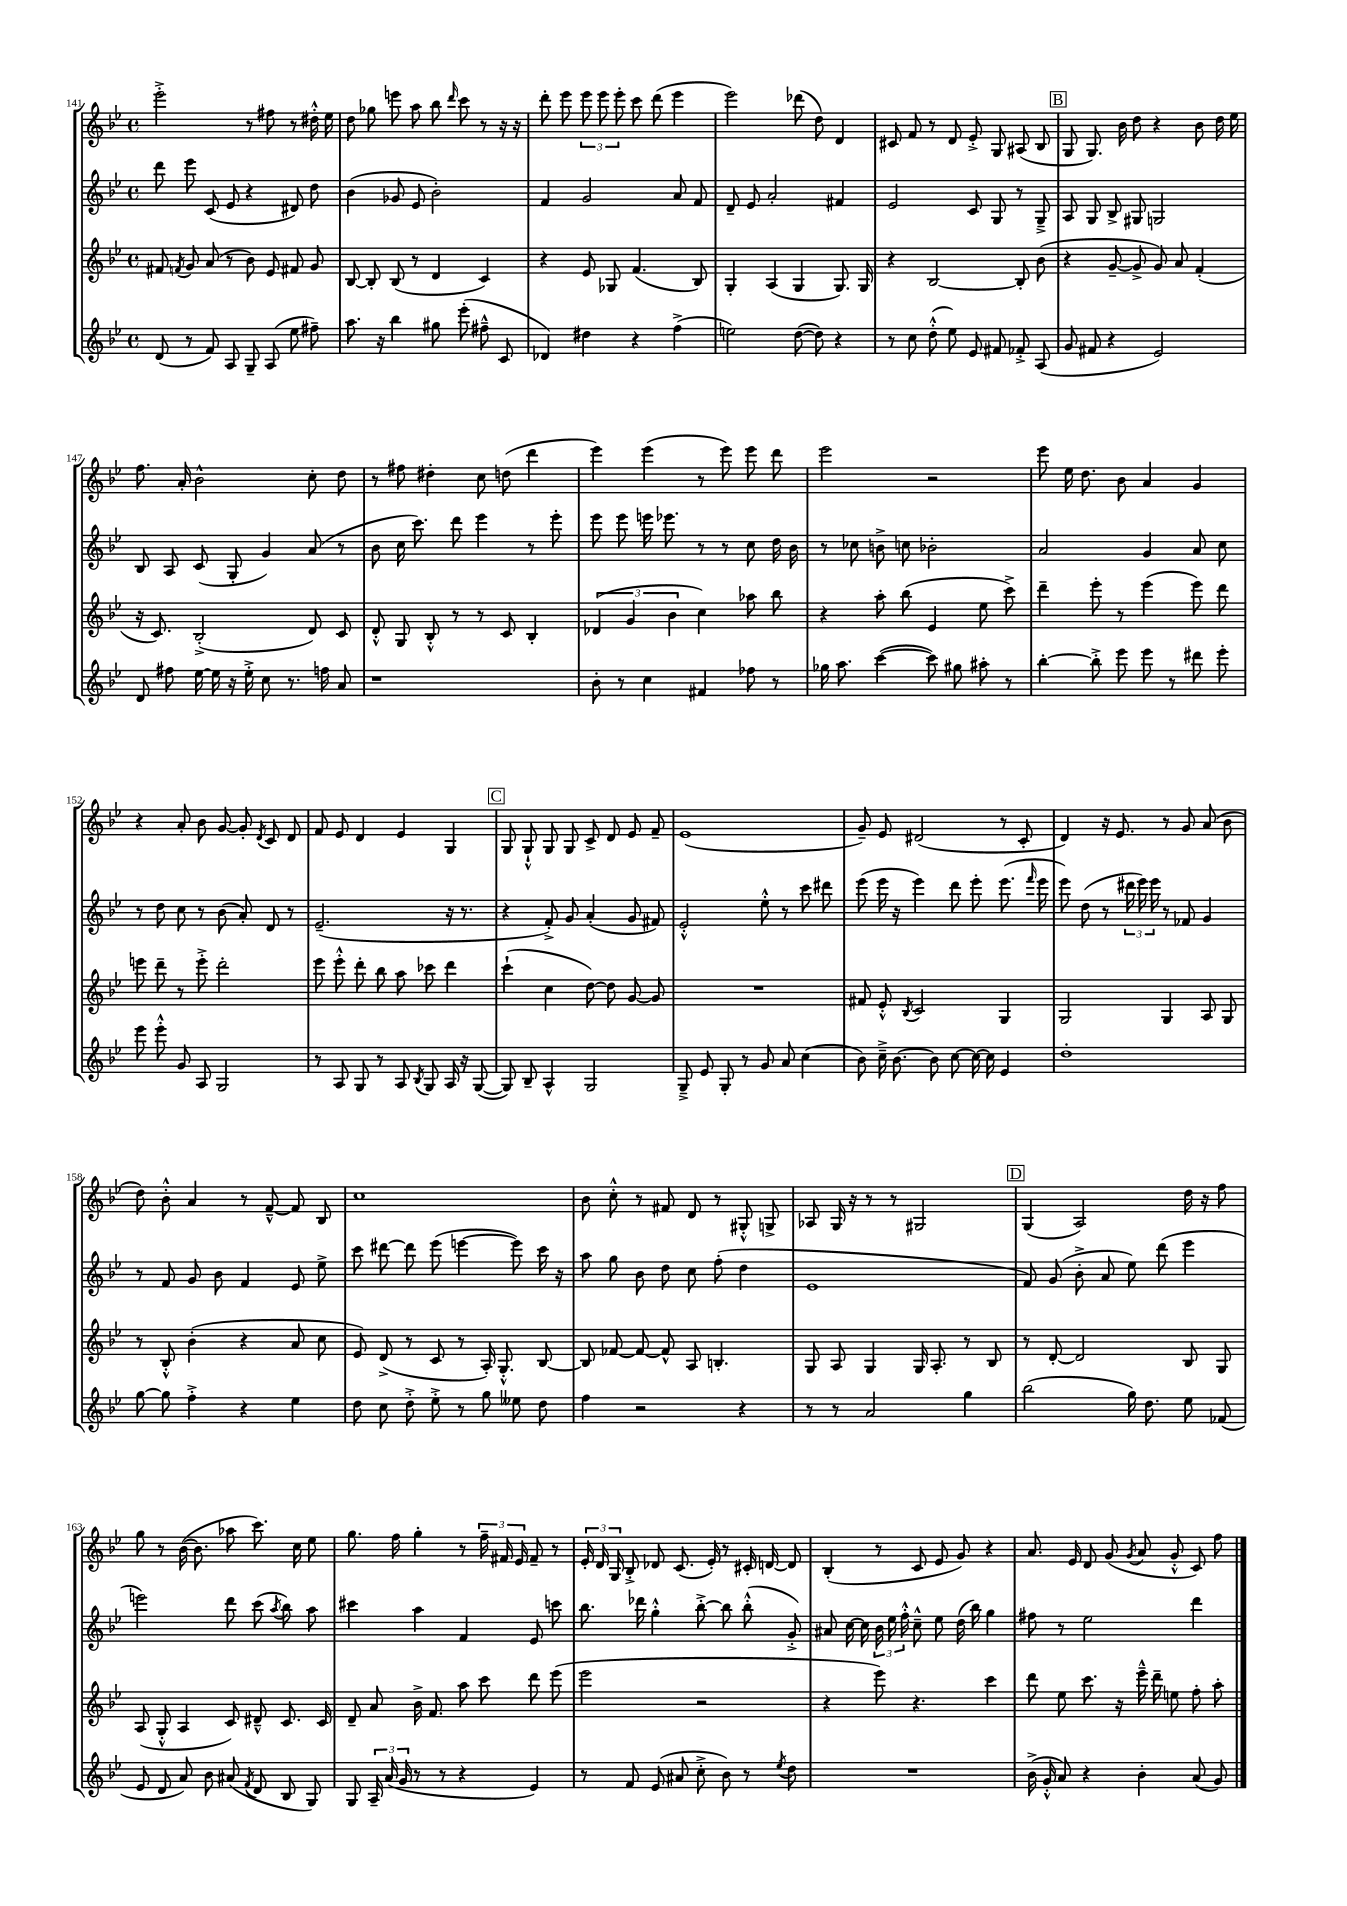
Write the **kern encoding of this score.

**kern	**kern	**kern	**kern
*part4	*part3	*part2	*part1
*staff4	*staff3	*staff2	*staff1
*clefG2	*clefG2	*clefG2	*clefG2
*k[b-e-]	*k[b-e-]	*k[b-e-]	*k[b-e-]
*M4/4	*M4/4	*M4/4	*M4/4
*met(c)	*met(c)	*met(c)	*met(c)
=141	=141	=141	=141
(8d/	8f#X/	8ddd\	2eee-'^\
.	8qfn/	.	.
8r	8g/	8eee-\	.
8f/)	(8a/	(8c/	.
8A/	8r	8e-/	.
8G~/	8b-\)	4r	8r
(8A/	8e-/	.	8ff#X\
8ee-\	8f#X/	8d#X/)	8r
8ff#X~\)	8g/	8dd\	16dd#X'^^\
.	.	.	16ee-\
=142	=142	=142	=142
8.aa\	[8B-/	(4b-\	8dd\
.	8B-'/]	.	8gg-X\
16r	.	.	.
4bb-\	(8B-/	8g-X/	8eeen\
.	8r	8e-/	8aa\
8gg#X\	4d/	2b-'\)	8bb-\
.	.	.	16qqddd/
(8eee-'\	.	.	8ccc\
8ff#X~^^\	4c/)	.	8r
8c/	.	.	16r
.	.	.	16r
=143	=143	=143	=143
4d-X/)	4r	4f/	8ddd'\
.	.	.	8eee-\
4dd#X\	8e-/	2g/	12eee-\
.	.	.	12eee-\
.	8G-X/	.	.
.	.	.	12eee-'\
4r	(4.f/	.	8ccc\
.	.	.	(8ddd\
(4ff^\	.	8a/	4eee-\
.	8B-/)	8f/	.
=144	=144	=144	=144
2een\)	4G'/	8d~/	2eee-\)
.	.	8e-/	.
.	(4A/	2a'/	.
([8dd\	4G/	.	(8ddd-X\
8dd\])	.	.	8dd\)
4r	8.G/)	4f#X/	4d/
.	16G/	.	.
=145	=145	=145	=145
8r	4r	2e-/	8c#X/
8cc\	.	.	8f/
(8dd'^^\	[2B-/	.	8r
8ee-\)	.	.	8d/
8e-/	.	8c/	8e-'^/
8f#X/	.	8G/	8G/
8f-X'^/	8B-'/]	8r	(8A#X/
(8A/	(8b-\	8G~^/	8B-/
!!LO:REH:place=s1:t=B
=146	=146	=146	=146
8g/	4r	8A/	8G/
8f#X/	.	8G/	8.G/)
4r	[8g~/	8B-^/	.
.	.	.	16b-\
.	8g^/]	8G#X/	8dd\
2e-/)	8g/)	2Gn/	4r
.	8a/	.	.
.	(4f'/	.	8b-\
.	.	.	16dd\
.	.	.	16ee-\
!!LO:LB:g=z
=147	=147	=147	=147
8d/	16r	8B-/	8.ff\
.	8.c/)	.	.
8ff#X\	.	8A/	.
.	.	.	16a'/
[16ee-\	(2B-'^/	(8c/	2b-^^\
16ee-\]	.	.	.
16r	.	8G'/	.
16ee-'^\	.	.	.
8cc\	.	4g/)	.
8.r	.	.	.
.	8d/)	(8a/	8cc'\
16ffn\	.	.	.
8a/	8c/	8r	8dd\
=148	=148	=148	=148
1r	8d'^^/	8b-\	8r
.	8G/	16cc\	8ff#X\
.	.	8.ccc\)	.
.	8B-'^^/	.	4dd#X'\
.	8r	8ddd\	.
.	8r	4eee-\	8cc\
.	8c/	.	(8ddn\
.	4B-'/	8r	4ddd\
.	.	8eee-'\	.
=149	=149	=149	=149
8b-'\	(6d-X/	8eee-\	4eee-\)
8r	.	8eee-\	.
.	6g/	.	.
4cc\	.	16eeen\	(4eee-\
.	.	8.eee-X\	.
.	6b-\	.	.
4f#X/	4cc\)	8r	8r
.	.	8r	8eee-\)
8ff-X\	8aa-X\	8cc\	8eee-\
8r	8bb-\	16dd\	8ddd\
.	.	16b-\	.
=150	=150	=150	=150
16gg-X\	4r	8r	2eee-\
8.aa\	.	.	.
.	.	8cc-X\	.
([4ccc\	8aa'\	8bn^\	.
.	(8bb-\	8ccn\	.
8ccc\])	4e-/	2b-X'\	2r
8gg#X\	.	.	.
8aa#X'\	8ee-\	.	.
8r	8ccc^\)	.	.
=151	=151	=151	=151
[4bb-'\	4ddd~\	2a/	8eee-\
.	.	.	16ee-\
.	.	.	8.dd\
8bb-'^\]	8eee-'\	.	.
8eee-\	8r	.	8b-\
8eee-\	(4eee-\	4g/	4a/
8r	.	.	.
8ddd#X\	8eee-\)	8a/	4g/
8eee-'\	8ddd\	8cc\	.
!!LO:LB:g=z
=152	=152	=152	=152
8eee-\	8eeen\	8r	4r
8eee-'^^\	8ddd~\	8dd\	.
8g/	8r	8cc\	8a'/
8A/	8eee'^\	8r	8b-\
2G/	2ddd'\	(8b-\	[8g/
.	.	8a'/)	8g'/]
.	.	.	8qd/
.	.	8d/	8c/
.	.	8r	8d/
=153	=153	=153	=153
8r	8eee-\	(2.e-~/	8f/
8A/	8eee-'^^\	.	8e-/
8G/	8ddd'\	.	4d/
8r	8bb-\	.	.
8A/	8aa\	.	4e-/
8qB-/	.	.	.
8G/	8ccc-X\	.	.
16A/	4ddd\	16r	4G/
16r	.	8.r	.
([8G/	.	.	.
!!LO:REH:place=s1:t=C
=154	=154	=154	=154
8G/])	(4ccc`\	4r	8G/
8B-~/	.	.	8G`^^/
4A^^/	4cc\	8f'^/)	8G/
.	.	8g/	8G/
2G/	[8dd\)	(4a'/	8c^/
.	8dd\]	.	8d/
.	[8g/	8g/	8e-/
.	8g/]	8f#X/)	8f~/
=155	=155	=155	=155
8G~^/	1r	2e-'^^/	(1e-
8e-/	.	.	.
8G'/	.	.	.
8r	.	.	.
8g/	.	8ee-'^^\	.
8a/	.	8r	.
(4cc\	.	8ccc\	.
.	.	8ddd#X\	.
=156	=156	=156	=156
8b-\)	8f#X/	(8eee-\	8g~/)
16cc~^\	8e-'^^/	16eee-\	8e-/
[8.b-\	.	16r	.
.	8qB-/	.	.
.	2c/	4eee-\)	(2d#X/
8b-\]	.	.	.
[8cc\	.	8ddd\	.
16cc\_	.	8eee-'\	.
16cc\]	.	.	.
4e-/	4G/	(8.eee-\	8r
.	.	.	8c'/
.	.	16qqfff/	.
.	.	16eee-\	.
=157	=157	=157	=157
1dd'	2G/	8eee-\)	4d/)
.	.	(8dd\	.
.	.	8r	16r
.	.	.	8.e-/
.	.	24ddd#X\	.
.	.	24eee-\)	.
.	.	24eee-\	.
.	4G/	8r	8r
.	.	8f-X/	8g/
.	8A/	4g/	(8a/
.	8G/	.	8b-\
!!LO:LB:g=z
=158	=158	=158	=158
[8gg\	8r	8r	8dd\)
8gg\]	8B-'^^/	8f/	8b-'^^\
4ff'^\	(4b-'\	8g/	4a/
.	.	8b-\	.
4r	4r	4f/	8r
.	.	.	[8f~^^/
4ee-\	8a/	8e-/	8f/]
.	8cc\	8ee-^\	8B-/
=159	=159	=159	=159
8dd\	8e-/)	8ccc\	1cc
8cc\	(8d^/	[8ddd#X\	.
8dd'^\	8r	8ddd#\]	.
8ee-'^\	8c/	(8eee-\	.
8r	8r	[4eeen\	.
8gg\	16A'/)	.	.
.	8.G'^^/	.	.
8ee--X\	.	8eee\])	.
8dd\	[8B-/	16ccc\	.
.	.	16r	.
=160	=160	=160	=160
4ff\	8B-/]	8aa\	8b-\
.	[8f-X/	8gg\	8cc'^^\
2r	8f-/_	8b-\	8r
.	8f-^^/]	8dd\	8f#X/
.	8A/	8cc\	8d/
.	4.Bn'/	(8ff'\	8r
4r	.	4dd\	8G#X'^^/
.	.	.	8Gn^/
=161	=161	=161	=161
8r	8G/	1e-	8A-X/
8r	8A/	.	16G/
.	.	.	16r
2a/	4G/	.	8r
.	.	.	8r
.	16G/	.	2G#X/
.	8.A'/	.	.
4gg\	8r	.	.
.	8B-/	.	.
!!LO:REH:place=s1:t=D
=162	=162	=162	=162
(2bb-\	8r	8f/)	(4G/
.	[8d'/	(8g/	.
.	2d/]	8b-'^\	2A/)
.	.	8a/	.
16gg\)	.	8ee-\)	.
8.dd\	.	.	.
.	.	(8ddd\	.
8ee-\	8B-/	4eee-\	16dd\
.	.	.	16r
(8f-X/	8G/	.	8ff\
!!LO:LB:g=z
=163	=163	=163	=163
8e-/	(8A/	2eeen\)	8gg\
8d/	8G'^^/	.	8r
8a/)	4A/	.	([16b-\
.	.	.	8.b-\]
8b-\	.	.	.
(8a#X/	8c/)	8ddd\	8aa-X\
8qf/	.	.	.
8d/	8d#X~^^/	(8ccc\	8.ccc\)
.	.	8qaa/	.
8B-/	8.c/	8bb-\)	.
.	.	.	16cc\
8G/)	.	8aa\	8ee-\
.	16c/	.	.
=164	=164	=164	=164
8G/	8d~/	4ccc#X\	8.gg\
24A~/	8a/	.	.
(24a/	.	.	.
.	.	.	16ff\
24g/	.	.	.
8r	16b-^\	4aa\	4gg'\
.	8.f/	.	.
8r	.	.	.
4r	8aa\	4f/	8r
.	8ccc\	.	24ff~\
.	.	.	24f#X/
.	.	.	24e-/
4e-/)	8ddd\	8e-/	8f#~/
.	(8eee-\	8cccn\	8r
=165	=165	=165	=165
8r	2eee-\	8.bb-\	24e-'/
.	.	.	24d/
.	.	.	24G/
8f/	.	.	8B-'^/
.	.	16ddd-X\	.
(8e-/	.	4gg'^^\	8d-X/
8a#X/	.	.	(8.c/
8cc'^\	2r	[8bb-'^\	.
.	.	.	16e-'/)
8b-\)	.	8bb-\]	8r
8r	.	(8bb-'^^\	16c#X'/
.	.	.	[16dn/
8qee-/	.	.	.
8dd\	.	8g'^/)	8d/]
=166	=166	=166	=166
1r	4r	8a#X/	(4B-'/
.	.	[16cc\	.
.	.	16cc\]	.
.	8eee-\)	24b-\	8r
.	.	24ee-\	.
.	.	24ff'^^\	.
.	4.r	8cc~^^\	8c/
.	.	8ee-\	8e-/
.	.	(16dd\	8g/)
.	.	16bb-\)	.
.	4ccc\	4gg\	4r
=167	=167	=167	=167
(16b-^\	8ddd\	8ff#X\	8.a/
16g'^^/	.	.	.
8a/)	8ee-\	8r	.
.	.	.	16e-/
4r	8.ccc\	2ee-\	8d/
.	.	.	(8g/
.	16r	.	.
.	.	.	8qg/
4b-'\	16eee-~^^\	.	8a/
.	16ddd~\	.	.
.	8een\	.	8g'^^/
(8a/	8ff'\	4ddd\	8c/)
8g/)	8aa'\	.	8ff\
==	==	==	==
*-	*-	*-	*-
